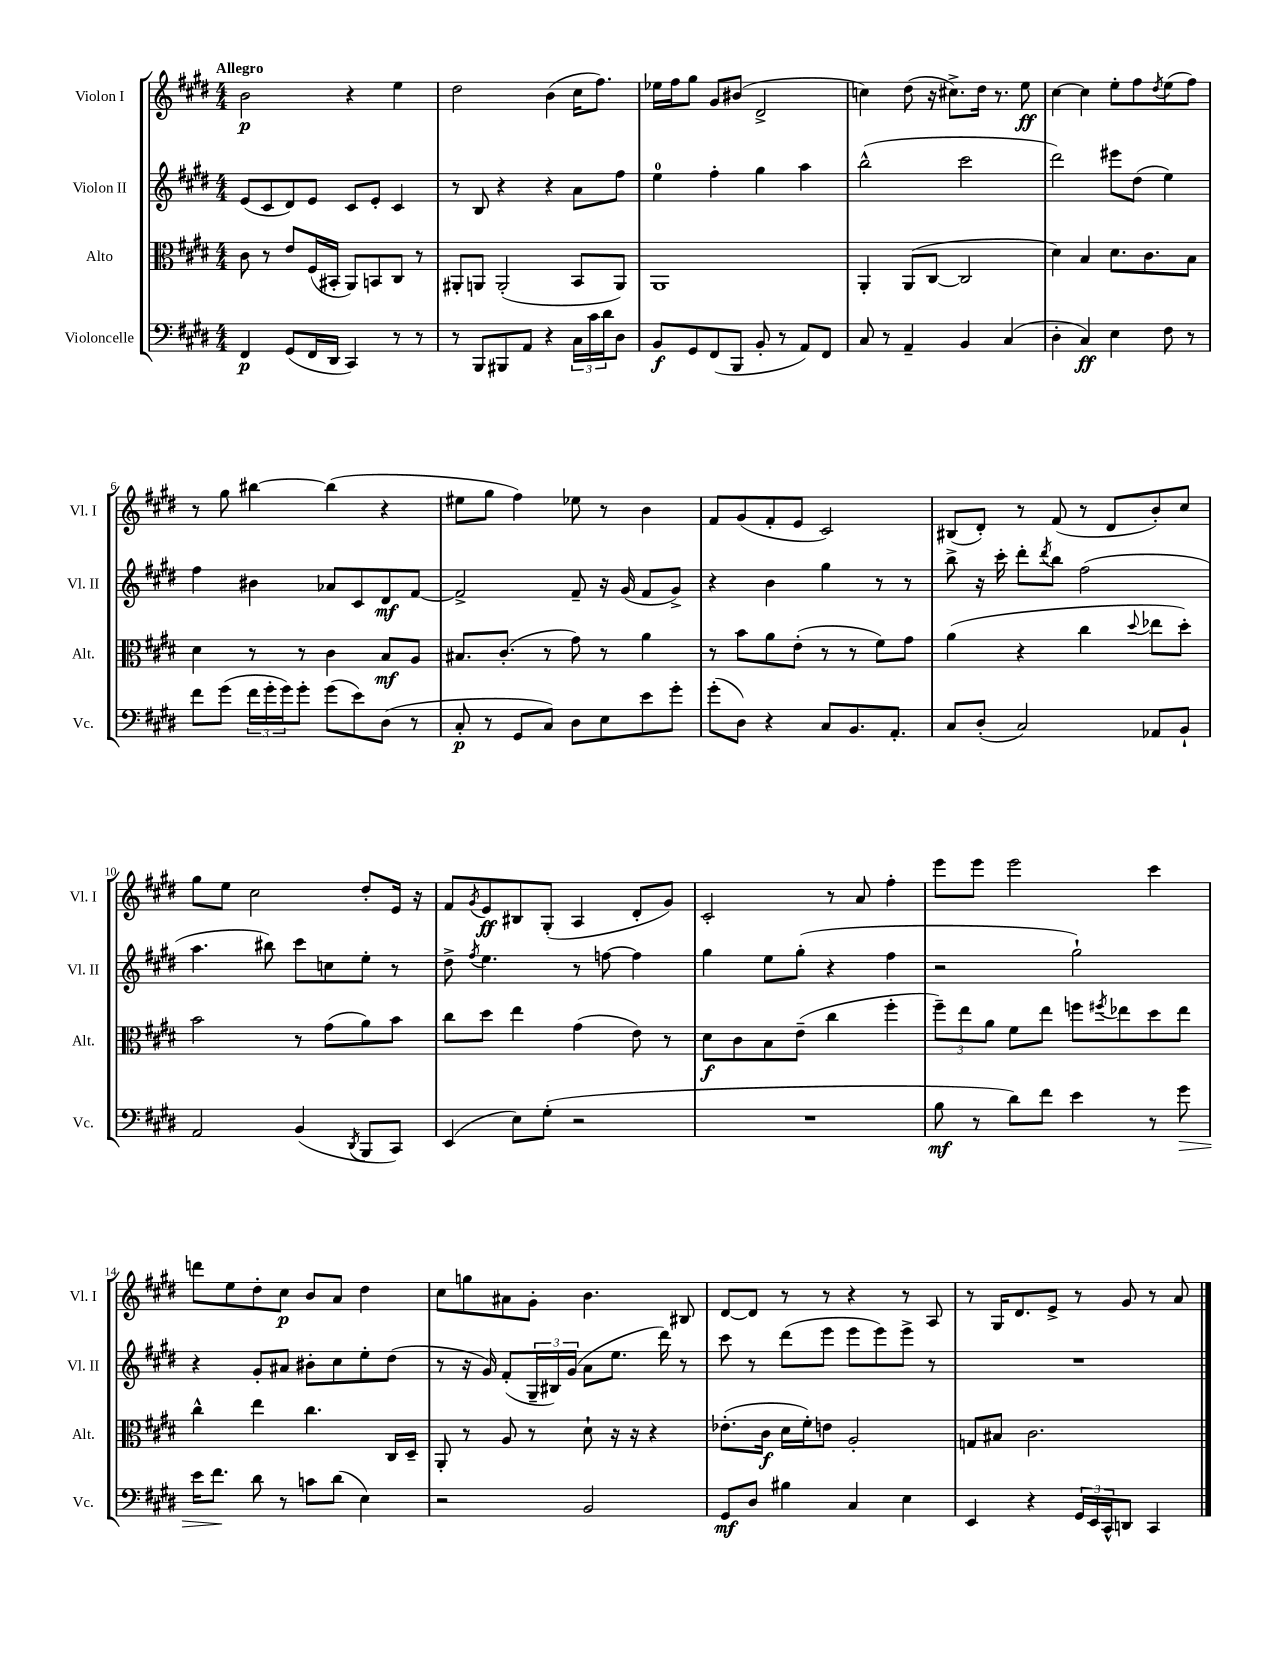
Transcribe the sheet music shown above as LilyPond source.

<<
\new StaffGroup <<
\new Staff = "s0" \with { instrumentName = "Violon I" shortInstrumentName = "Vl. I" } {
    \clef treble \key e \major \numericTimeSignature \time 4/4 \tempo "Allegro"
    b'2\p r4 e''4 |
    dis''2 b'4( cis''16 fis''8.) |
    ees''16 fis''16 gis''8 gis'8 bis'8( dis'2-> |
    c''4) dis''8( r16 cis''8.->) dis''16 r8. e''8\ff |
    cis''4~ cis''4 e''8-. fis''8 \acciaccatura { dis''8 } e''8( fis''8) |
    r8 gis''8 bis''4~ bis''4( r4 |
    eis''8 gis''8 fis''4) ees''8 r8 b'4 |
    fis'8 gis'8( fis'8-. e'8 cis'2) |
    bis8( dis'8-.) r8 fis'8( r8 dis'8 b'8-.) cis''8 |
    gis''8 e''8 cis''2 dis''8-. e'16 r16 |
    fis'8 \acciaccatura { gis'8 } e'8\ff bis8 gis8-.( a4 dis'8-. gis'8) |
    cis'2-. r8 a'8 fis''4-. |
    e'''8 e'''8 e'''2 cis'''4 |
    d'''8 e''8 dis''8-. cis''8\p b'8 a'8 dis''4 |
    cis''8 g''8 ais'8 gis'8-. b'4. bis8 |
    dis'8~ dis'8 r8 r8 r4 r8 a8 |
    r8 gis16 dis'8. e'8-> r8 gis'8 r8 a'8 \bar "|." |
}
\new Staff = "s1" \with { instrumentName = "Violon II" shortInstrumentName = "Vl. II" } {
    \clef treble \key e \major \numericTimeSignature \time 4/4
    e'8( cis'8 dis'8) e'8 cis'8 e'8-. cis'4 |
    r8 b8 r4 r4 a'8 fis''8 |
    e''4-0 fis''4-. gis''4 a''4 |
    b''2-^( cis'''2 |
    dis'''2) eis'''8 dis''8( e''4) |
    fis''4 bis'4 aes'8 cis'8 dis'8\mf fis'8~ |
    fis'2-> fis'8-- r16 gis'16( fis'8 gis'8->) |
    r4 b'4 gis''4 r8 r8 |
    b''8-> r16 cis'''16-. dis'''8-. \acciaccatura { dis'''8 } b''8 fis''2( |
    a''4. bis''8) cis'''8 c''8 e''8-. r8 |
    dis''8-> \acciaccatura { fis''8 } e''4. r8 f''8~ f''4 |
    gis''4 e''8 gis''8-.( r4 fis''4 |
    r2 gis''2-!) |
    r4 gis'8-. ais'8 bis'8-. cis''8 e''8-. dis''8( |
    r8 r16 gis'16) fis'8-.( \tuplet 3/2 { gis16-- bis16) gis'16( } a'8 e''8. dis'''16) r8 |
    cis'''8 r8 dis'''8( e'''8 e'''8 e'''8) e'''8-> r8 |
    R1 \bar "|." |
}
\new Staff = "s2" \with { instrumentName = "Alto" shortInstrumentName = "Alt." } {
    \clef alto \key e \major \numericTimeSignature \time 4/4
    cis'8 r8 e'8 fis16( bis,16-. a,8) b,8 cis8 r8 |
    ais,8-. a,8 a,2-.( b,8 a,8) |
    a,1 |
    a,4-. a,8( cis8~ cis2 |
    dis'4) b4 dis'8. cis'8. b8 |
    dis'4 r8 r8 cis'4 b8\mf a8 |
    bis8. cis'8.-.( r8 gis'8) r8 a'4 |
    r8 b'8 a'8 e'8-.( r8 r8 fis'8) gis'8 |
    a'4( r4 cis''4 \appoggiatura { dis''8 } ees''8 dis''8-.) |
    b'2 r8 gis'8( a'8) b'8 |
    cis''8 dis''8 e''4 gis'4( e'8) r8 |
    dis'8\f cis'8 b8 e'8--( cis''4 fis''4-. |
    \tuplet 3/2 { fis''8--) e''8 a'8 } fis'8 e''8 f''8 \acciaccatura { fis''8 } ees''8 dis''8 ees''8 |
    cis''4-^ e''4 cis''4. cis16 dis16-- |
    a,8-. r8 a8 r8 dis'8-! r16 r16 r4 |
    ees'8.-.( cis'16\f dis'16 fis'16-.) e'8 a2-. |
    g8 bis8 cis'2. \bar "|." |
}
\new Staff = "s3" \with { instrumentName = "Violoncelle" shortInstrumentName = "Vc." } {
    \clef bass \key e \major \numericTimeSignature \time 4/4
    fis,4\p gis,8( fis,16 dis,16 cis,4) r8 r8 |
    r8 b,,8 bis,,8 a,8 r4 \tuplet 3/2 { cis16 cis'16 dis'16 } dis8 |
    b,8\f gis,8 fis,8( b,,8 b,8-. r8 a,8) fis,8 |
    cis8 r8 a,4-- b,4 cis4( |
    dis4-. cis4\ff) e4 fis8 r8 |
    fis'8 gis'8( \tuplet 3/2 { fis'16 gis'16-. gis'16) } gis'8-. gis'8( e'8) dis8( r8 |
    cis8-.\p r8 gis,8 cis8) dis8 e8 e'8 gis'8-. |
    gis'8-.( dis8) r4 cis8 b,8. a,8.-. |
    cis8 dis8-.( cis2) aes,8 b,8-! |
    a,2 b,4( \acciaccatura { dis,8 } b,,8 cis,8) |
    e,4( e8) gis8-.( r2 |
    R1 |
    b8\mf r8 dis'8) fis'8 e'4 r8 gis'8\> |
    e'16 fis'8.\! dis'8 r8 c'8 dis'8( e4) |
    r2 b,2 |
    gis,8\mf dis8 bis4 cis4 e4 |
    e,4 r4 \tuplet 3/2 { gis,16 e,16 cis,16-^ } d,8 cis,4 \bar "|." |
}
>>
>>
